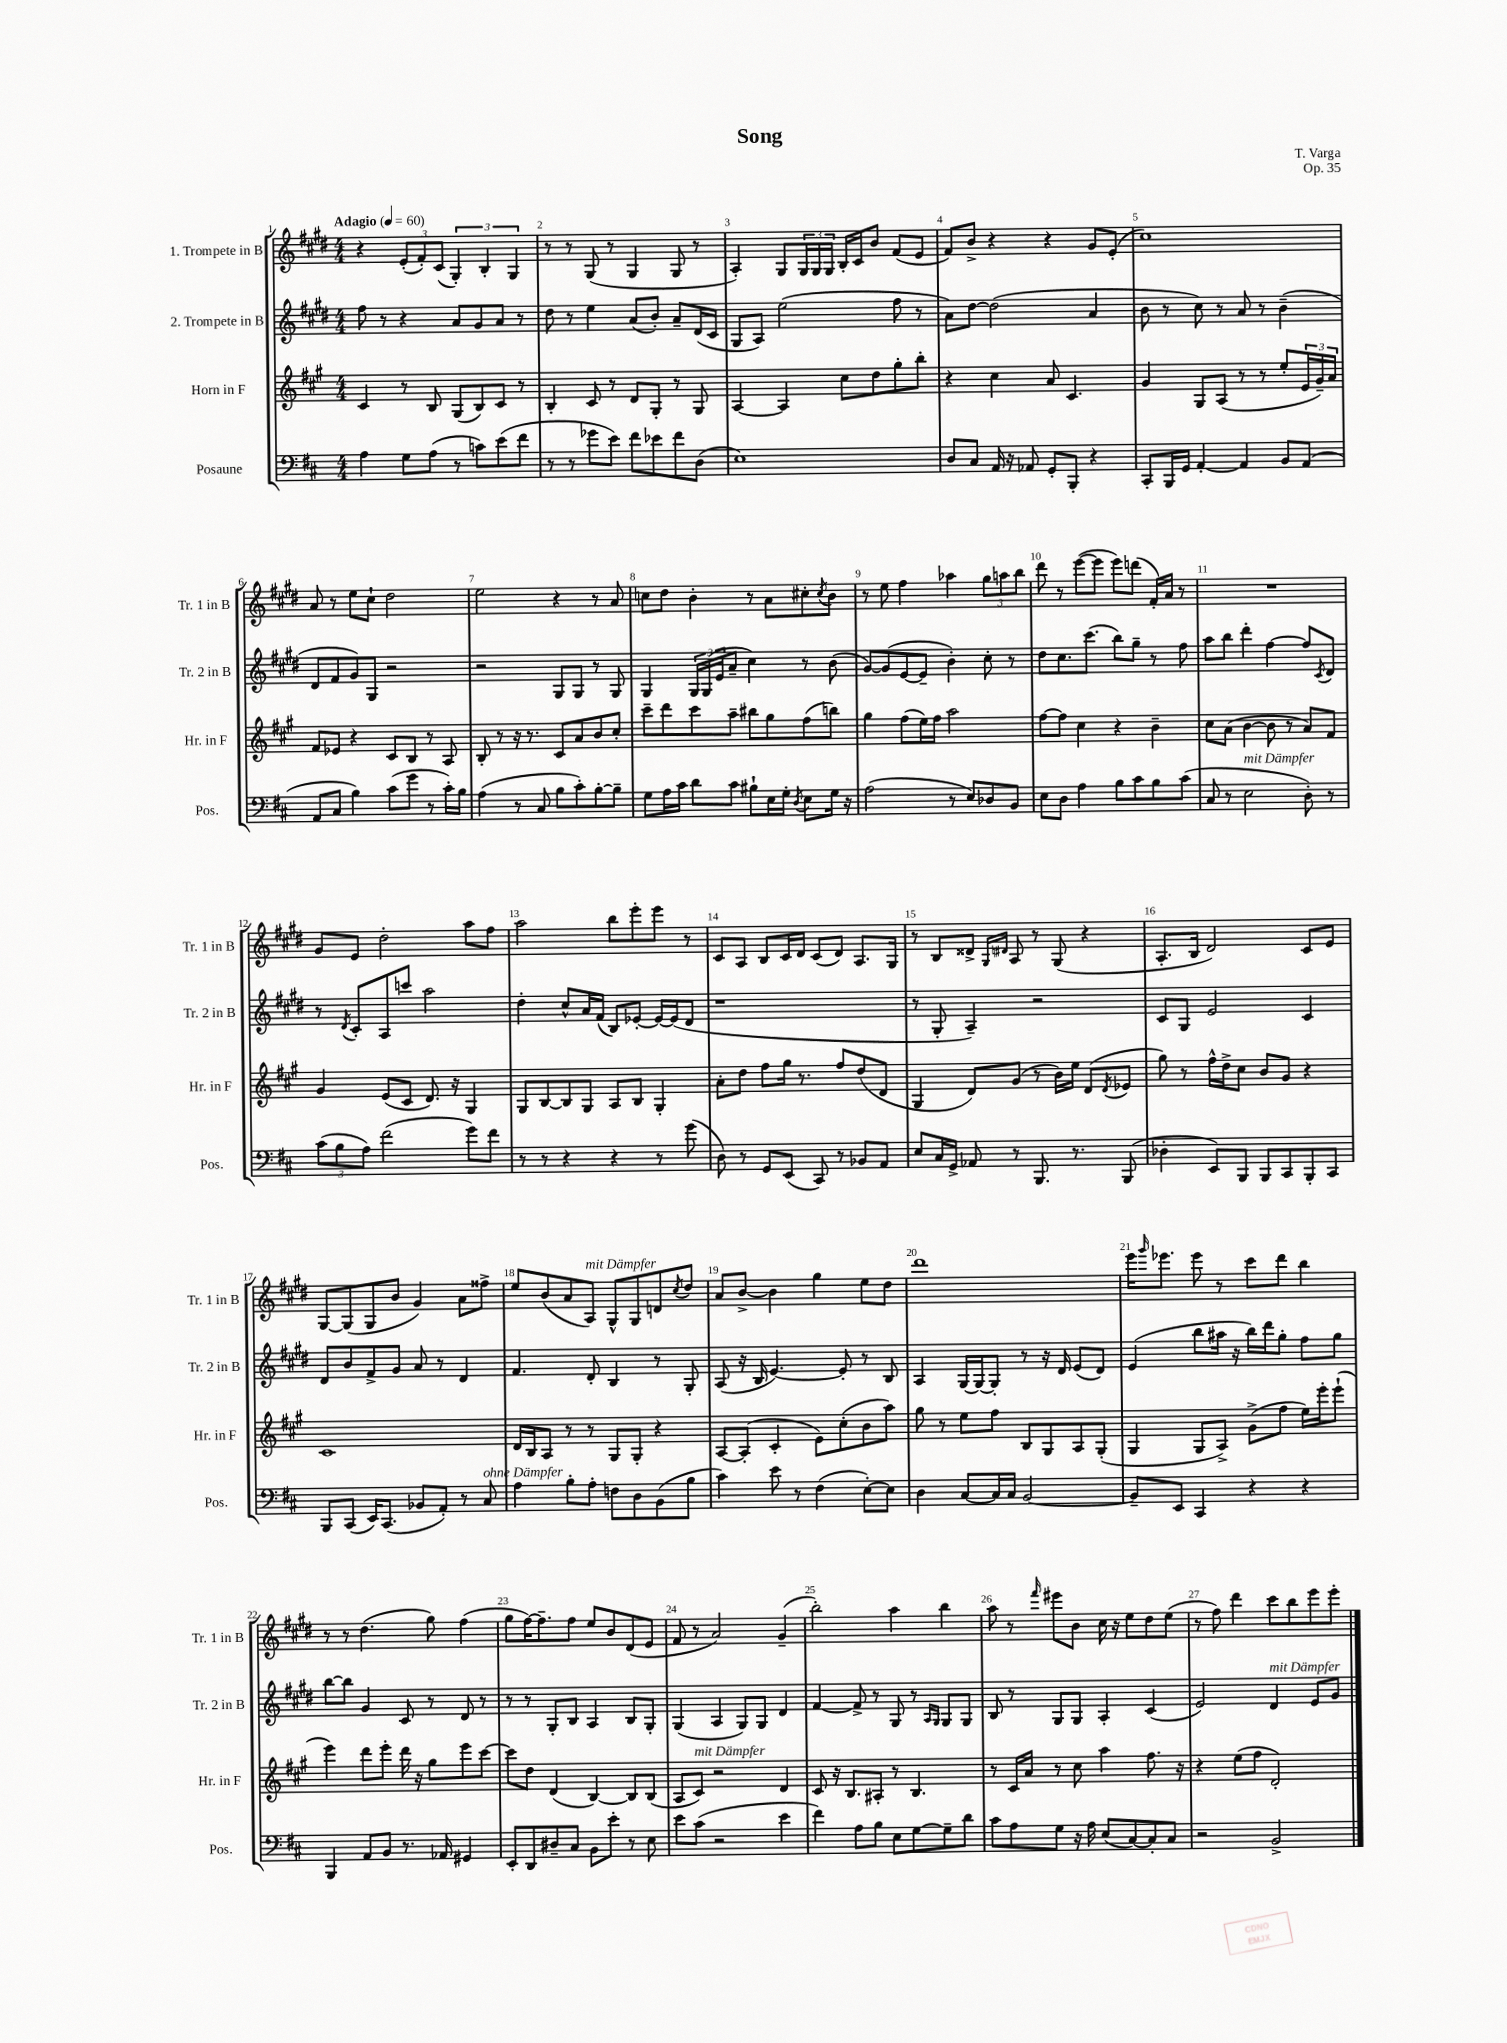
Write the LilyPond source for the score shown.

\header { title = "Song" composer = "T. Varga" opus = "Op. 35" }
<<
\new StaffGroup <<
\new Staff = "s0" \with { instrumentName = "1. Trompete in B" shortInstrumentName = "Tr. 1 in B" } {
    \clef treble \key e \major \numericTimeSignature \time 4/4 \tempo "Adagio" 4 = 60
    r4 \tuplet 3/2 { e'8-.( fis'8-.) cis'8( } \tuplet 3/2 { gis4-.) b4-. gis4 } |
    r8 r8 gis8( r8 gis4 gis8 r8 |
    a4-.) gis8 \tuplet 3/2 { gis16 gis16 gis16 } b16-. cis'16 b'8 fis'8( e'8 |
    fis'8) b'8-> r4 r4 gis'8 e'8-.( |
    cis''1) |
    a'8 r8 e''8 cis''8-! dis''2 |
    e''2 r4 r8 a'8 |
    c''8 dis''8 b'4-. r8 a'8 cis''8-. \acciaccatura { cis''8 } b'8 |
    r8 e''8 fis''4 aes''4 \tuplet 3/2 { gis''8 a''8 b''8 } |
    dis'''8 r8 e'''8~( e'''8 e'''8) d'''8( fis'16-.) a'16 r8 |
    R1 |
    gis'8 e'8 dis''2-. a''8 fis''8 |
    a''2 b''8 e'''8-. e'''8 r8 |
    cis'8 a8 b8 cis'16 dis'16 cis'8( dis'8) a8. gis16 |
    r8 b8 disis'8-> \grace { gis16 dis'16 } a8 r8 gis8( r4 |
    a8.-. b16 dis'2) cis'8 e'8 |
    gis8~ gis8( gis8 b'8 gis'4) a'8 fisis''8-> |
    e''8 b'8( a'8 a8^\markup { \italic "mit Dämpfer" }) gis8-^ gis8 d'8 \acciaccatura { cis''8 } dis''8 |
    a'8 b'8~-> b'4 gis''4 e''8 dis''8 |
    dis'''1 |
    e'''16 \grace { gis'''16 } ees'''8. ees'''8 r8 cis'''8 dis'''8 b''4 |
    r8 r8 dis''4.( gis''8) fis''4( |
    gis''8 fis''16~) fis''8.-- fis''8 e''8 b'8 dis'8( e'8 |
    fis'8 r8 a'2) gis'4--( |
    b''2-.) a''4 b''4 |
    a''8 r8 \grace { fis'''16 } eis'''8 b'8 cis''16 r16 e''8 dis''8 e''8( |
    r8 fis''8) dis'''4 cis'''8 b''8 e'''8 e'''8-. \bar "|." |
}
\new Staff = "s1" \with { instrumentName = "2. Trompete in B" shortInstrumentName = "Tr. 2 in B" } {
    \clef treble \key e \major \numericTimeSignature \time 4/4
    fis''8 r8 r4 a'8 gis'8 a'8 r8 |
    dis''8 r8 e''4 a'8( b'8-.) a'8-- dis'16( cis'16 |
    gis8 a8) e''2( fis''8 r8 |
    a'8) dis''8~ dis''2( a'4 |
    b'8 r8 cis''8) r8 a'8 r8 b'4--( |
    dis'8 fis'8 gis'8) gis8 r2 |
    r2 gis8 gis8 r8 gis8 |
    gis4 \tuplet 3/2 { gis16 gis16( e'16 } a'8-- cis''4) r8 b'8( |
    gis'8~) gis'8( e'8~ e'8-- b'4-.) cis''8-. r8 |
    dis''8 cis''8. cis'''8.( b''8) gis''8-- r8 fis''8 |
    a''8 b''8 dis'''4-. fis''4~ fis''8 \acciaccatura { cis'8 } dis'8 |
    r8 \acciaccatura { dis'8 } cis'8-. a8 c'''8 a''2 |
    dis''4-. cis''8-^ a'16 fis'16( b8) ees'8~-. ees'16~ ees'16( dis'8 |
    r1 |
    r8 gis8-. a4--) r2 |
    cis'8 gis8 e'2 cis'4 |
    dis'8 b'8 fis'8-> gis'8 a'8 r8 dis'4 |
    fis'4. dis'8-. b4 r8 gis8-. |
    a8( r16 b16 e'4.~) e'8-. r8 b8 |
    a4 gis16~ gis16~ gis8-. r8 r16 dis'16 e'8( dis'8) |
    e'4( b''8 ais''16 r16 b''16) dis'''16 gis''8-. fis''8 gis''8 |
    b''8~ b''8 gis'4 cis'8 r8 dis'8 r8 |
    r8 r8 gis8-. b8 a4 b8 gis8-. |
    gis4( a4 gis8) gis8 dis'4 |
    fis'4~ fis'8-> r8 gis8 r8 \grace { a16 gis16 } gis8 gis8 |
    b8 r8 gis8 gis8 a4-. cis'4( |
    e'2) dis'4^\markup { \italic "mit Dämpfer" } e'8 gis'8 \bar "|." |
}
\new Staff = "s2" \with { instrumentName = "Horn in F" shortInstrumentName = "Hr. in F" } {
    \clef treble \key a \major \numericTimeSignature \time 4/4
    cis'4 r8 b8 gis8( b8) cis'8 r8 |
    b4-. cis'8 r8 d'8 gis8-. r8 gis8 |
    a4~ a4 cis''8 d''8 gis''8-. b''8-. |
    r4 cis''4 a'8 cis'4. |
    gis'4 gis8 a8( r8 r8 e''8-. \tuplet 3/2 { e'16 gis'16--) a'16 } |
    fis'8 ees'8 r4 cis'8 b8 r8 a8 |
    b8-. r8 r16 r8. cis'8 a'8 b'8 cis''8-. |
    cis'''8-- d'''8 cis'''8 a''8-- bis''8 gis''8 fis''8( b''8) |
    gis''4 fis''8( e''16) fis''16 a''2 |
    fis''8~ fis''8 cis''4 r4 b'4-- |
    cis''8 a'8( b'4~ b'8 r8 a'8) fis'8 |
    gis'4 e'8( cis'8 d'8.) r16 gis4 |
    gis8 b8~ b8 gis8 a8 b8 gis4-. |
    a'8-. d''8 fis''8 gis''16 r8. fis''8 d''8( d'8 |
    gis4 d'8) gis'8( r8 b'16) e''16 d'8( \acciaccatura { d'8 } ees'8 |
    gis''8) r8 fis''16-^ d''16-> cis''8 b'8 gis'8 r4 |
    cis'1 |
    d'16 b16 a8 r8 r8 gis8 gis8-. r4 |
    a8~ a8-.( cis'4-. e'8) cis''8-.( b'8 a''8) |
    gis''8 r8 e''8 fis''8 b8 gis8 a8 gis8-.( |
    gis4 gis8 a8->) gis'8->( fis''8 e''16) e'''16-. e'''8-!( |
    e'''4) d'''8 e'''8-. d'''16 r16 gis''8 e'''8 cis'''8~ |
    cis'''8 d''8 d'4( b4~) b8 b8( |
    a8 cis'8^\markup { \italic "mit Dämpfer" }) r2 d'4 |
    cis'8 r16 b8. ais8-. r8 b4. |
    r8 cis'16 a'16 r8 cis''8 a''4 fis''8. r16 |
    r4 e''8( fis''8 d'2-.) \bar "|." |
}
\new Staff = "s3" \with { instrumentName = "Posaune" shortInstrumentName = "Pos." } {
    \clef bass \key d \major \numericTimeSignature \time 4/4
    a4 g8 a8( r8 c'8) e'8( fis'8 |
    r8 r8 ges'8 e'8) fis'8 ees'8 fis'8 d8( |
    e1) |
    d8 cis8 a,16 r16 aes,8 g,8-. b,,8-. r4 |
    cis,8-. b,,16 g,16 a,4~-. a,4 b,8 a,8( |
    a,8 cis8 b4) cis'8( g'8 r8 cis'16-.) b16 |
    a4( r8 cis8 b8 cis'8-.) b8~-. b8-- |
    g8 a16 cis'16 d'8 cis'8 bis8-! e16 g16-. \acciaccatura { d8 } e8 g16 r16 |
    a2( r8 e8) des8 b,8 |
    e8 d8 a4 b8 cis'8 b8 cis'8( |
    cis8 r8 e2^\markup { \italic "mit Dämpfer" } d8-.) r8 |
    \tuplet 3/2 { cis'8( b8 a8) } fis'2( g'8) fis'8 |
    r8 r8 r4 r4 r8 g'8( |
    d8) r8 g,8 e,8( cis,8) r8 bes,8 a,8 |
    e8 cis16 g,16-> aes,8 r8 b,,8. r8. b,,8( |
    des4-. e,8) b,,8 b,,8 cis,8 b,,8-. cis,8 |
    b,,8 cis,8( e,16) cis,8.( bes,8 a,8-.) r8 cis8^\markup { \italic "ohne Dämpfer" } |
    a4 b8-. a8-. f8 d8 b,8( b8 |
    cis'4) e'8 r8 fis4( e8~-.) e8 |
    d4 cis8~ cis16 cis16 b,2~ |
    b,8-- e,8 cis,4 r4 r4 |
    b,,4 a,8 b,8 r8. aes,16 gis,4 |
    e,8-. d,8 dis8-- cis8 b,8 e'8-. r8 e8 |
    e'8 cis'8( r2 e'4 |
    fis'4) a8 b8 e8 g8~ g8-- d'8 |
    cis'8 a8 g8 r16 a16 e8( cis8~) cis8-. cis8 |
    r2 b,2-> \bar "|." |
}
>>
>>
\layout { \context { \Score \override BarNumber.break-visibility = ##(#f #t #t) barNumberVisibility = #all-bar-numbers-visible } }
